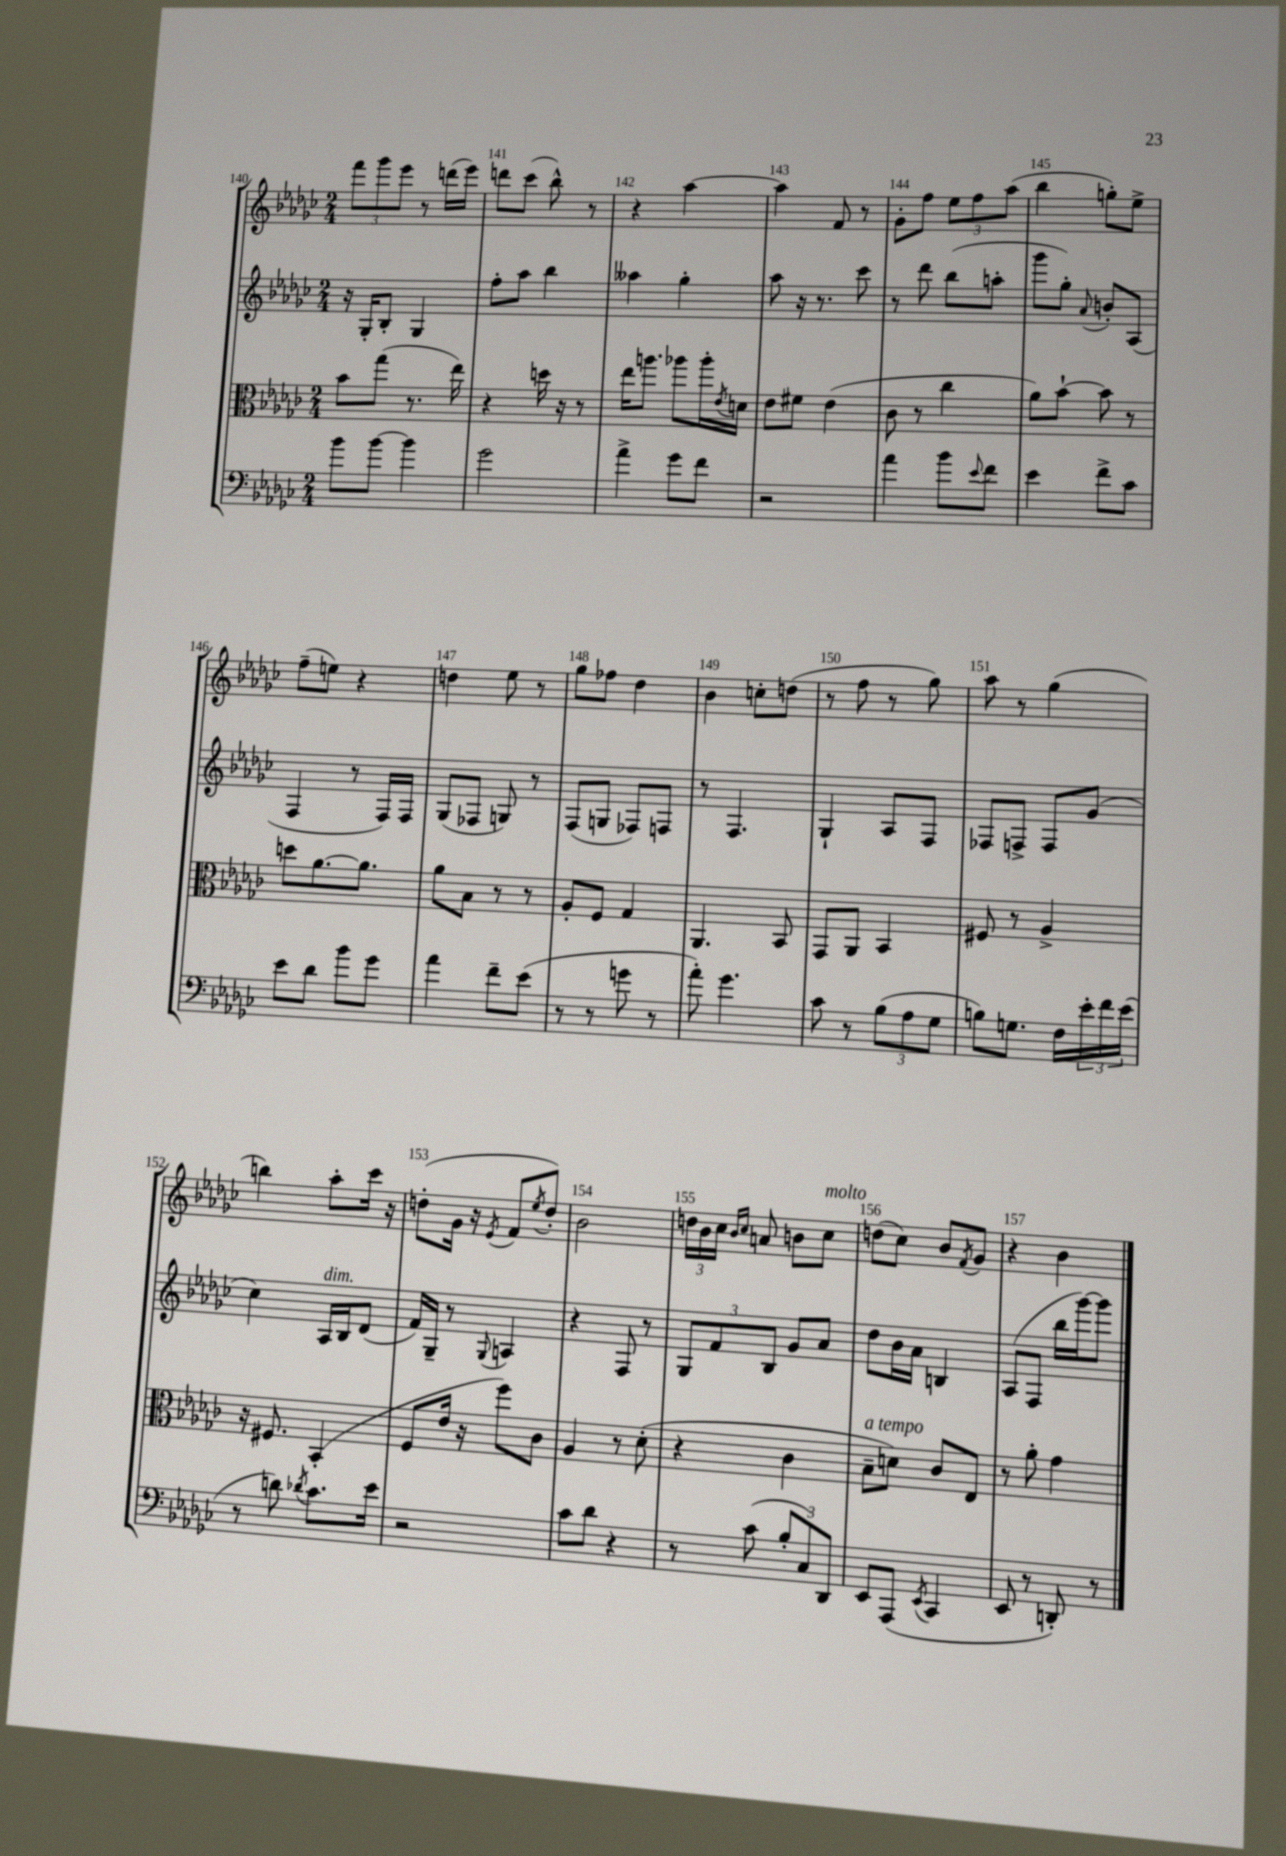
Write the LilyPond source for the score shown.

<<
\new StaffGroup <<
\new Staff = "s0" {
    \clef treble \key ges \major \numericTimeSignature \time 2/4
    \tuplet 3/2 { f'''8 ges'''8 ees'''8 } r8 d'''16( ees'''16) |
    d'''8 ces'''8( bes''8-^) r8 |
    r4 aes''4~ |
    aes''4 f'8 r8 |
    ges'8-. f''8 \tuplet 3/2 { ees''8 f''8 aes''8( } |
    bes''4 g''8-.) ees''8-> |
    f''8--( e''8) r4 |
    d''4 ees''8 r8 |
    ges''8 fes''8 des''4 |
    bes'4 c''8-. d''8( |
    r8 f''8 r8 ges''8) |
    aes''8 r8 ges''4( |
    b''4) aes''8-. ces'''16 r16 |
    d''8-.( ges'16 r16 \acciaccatura { ees'8 } f'8 \acciaccatura { ees''8 } d''8-.) |
    bes'2 |
    \tuplet 3/2 { d''16 bes'16 ces''16 } \grace { bes'16 ces''16 } a'8 b'8 ces''8^\markup { \italic "molto" } |
    d''8( ces''8) bes'8 \acciaccatura { f'8 } ges'8 |
    r4 bes'4 \bar "|." |
}
\new Staff = "s1" {
    \clef treble \key ges \major \numericTimeSignature \time 2/4
    r16 ges16-. bes8-. ges4 |
    f''8-. aes''8 bes''4 |
    aeses''4 ges''4-. |
    aes''8 r16 r8. ces'''8 |
    r8 des'''8 bes''8( a''8-. |
    ges'''8 ges''8-.) \appoggiatura { aes'8 } b'8-. aes8( |
    f4 r8 f16) f16 |
    ges8( fes8 g8) r8 |
    f8( g8 fes8) f8 |
    r8 f4. |
    ges4-! aes8 f8 |
    fes8 f8-> f8 ges'8( |
    ces''4) aes16^\markup { \italic "dim." } bes16 des'8( |
    f'16) ges16-- r8 \appoggiatura { ges8 } a4 |
    r4 f8 r8 |
    \tuplet 3/2 { ges8 f'8 bes8 } ges'8 aes'8 |
    des''8 bes'16 aes'16 b4 |
    aes8( f8 bes''16 ges'''16~) ges'''8 \bar "|." |
}
\new Staff = "s2" {
    \clef alto \key ges \major \numericTimeSignature \time 2/4
    bes'8 ges''8( r8. ees''16) |
    r4 d''16 r16 r8 |
    ees''16 a''8. aes''8 aes''16-. \acciaccatura { ees'8 } d'16 |
    ees'8 fis'8 ees'4( |
    ces'8 r8 ces''4 |
    aes'8) bes'8~-! bes'8 r8 |
    d''8 aes'8.~ aes'8. |
    aes'8 bes8 r8 r8 |
    aes8-. f8 ges4 |
    aes,4. bes,8 |
    ges,8 aes,8 bes,4 |
    fis8 r8 aes4-> |
    r16 fis8. bes,4-.( |
    f8 ees'16 r16 f''8) ces'8 |
    aes4 r8 des'8-.( |
    r4 ces'4 |
    bes8--^\markup { \italic "a tempo" } d'8) ces'8 ees8 |
    r8 aes'8-. ges'4 \bar "|." |
}
\new Staff = "s3" {
    \clef bass \key ges \major \numericTimeSignature \time 2/4
    bes'8 bes'8~ bes'4 |
    ges'2 |
    aes'4-> ges'8 f'8 |
    r2 |
    aes'4 bes'8 \appoggiatura { ees'8 } f'8 |
    ees'4 f'8-> ces'8 |
    ees'8 des'8 bes'8 ges'8 |
    aes'4 f'8-- ees'8( |
    r8 r8 g'8 r8 |
    aes'8-.) ges'4. |
    ces'8 r8 \tuplet 3/2 { bes8( aes8 ges8 } |
    b8) g8. f16 \tuplet 3/2 { ees'16-. f'16 ees'16( } |
    r8 d'8) \acciaccatura { des'8 } ces'8. ees'16 |
    r2 |
    ces'8 des'8 r4 |
    r8 ces'8( \tuplet 3/2 { bes8-. ces8) des,8 } |
    ees,8 aes,,8( \acciaccatura { ees,8 } ces,4 |
    ees,8 r8 d,8-.) r8 \bar "|." |
}
>>
>>
\layout { \context { \Score currentBarNumber = #140 \override BarNumber.break-visibility = ##(#f #t #t) barNumberVisibility = #all-bar-numbers-visible } }
